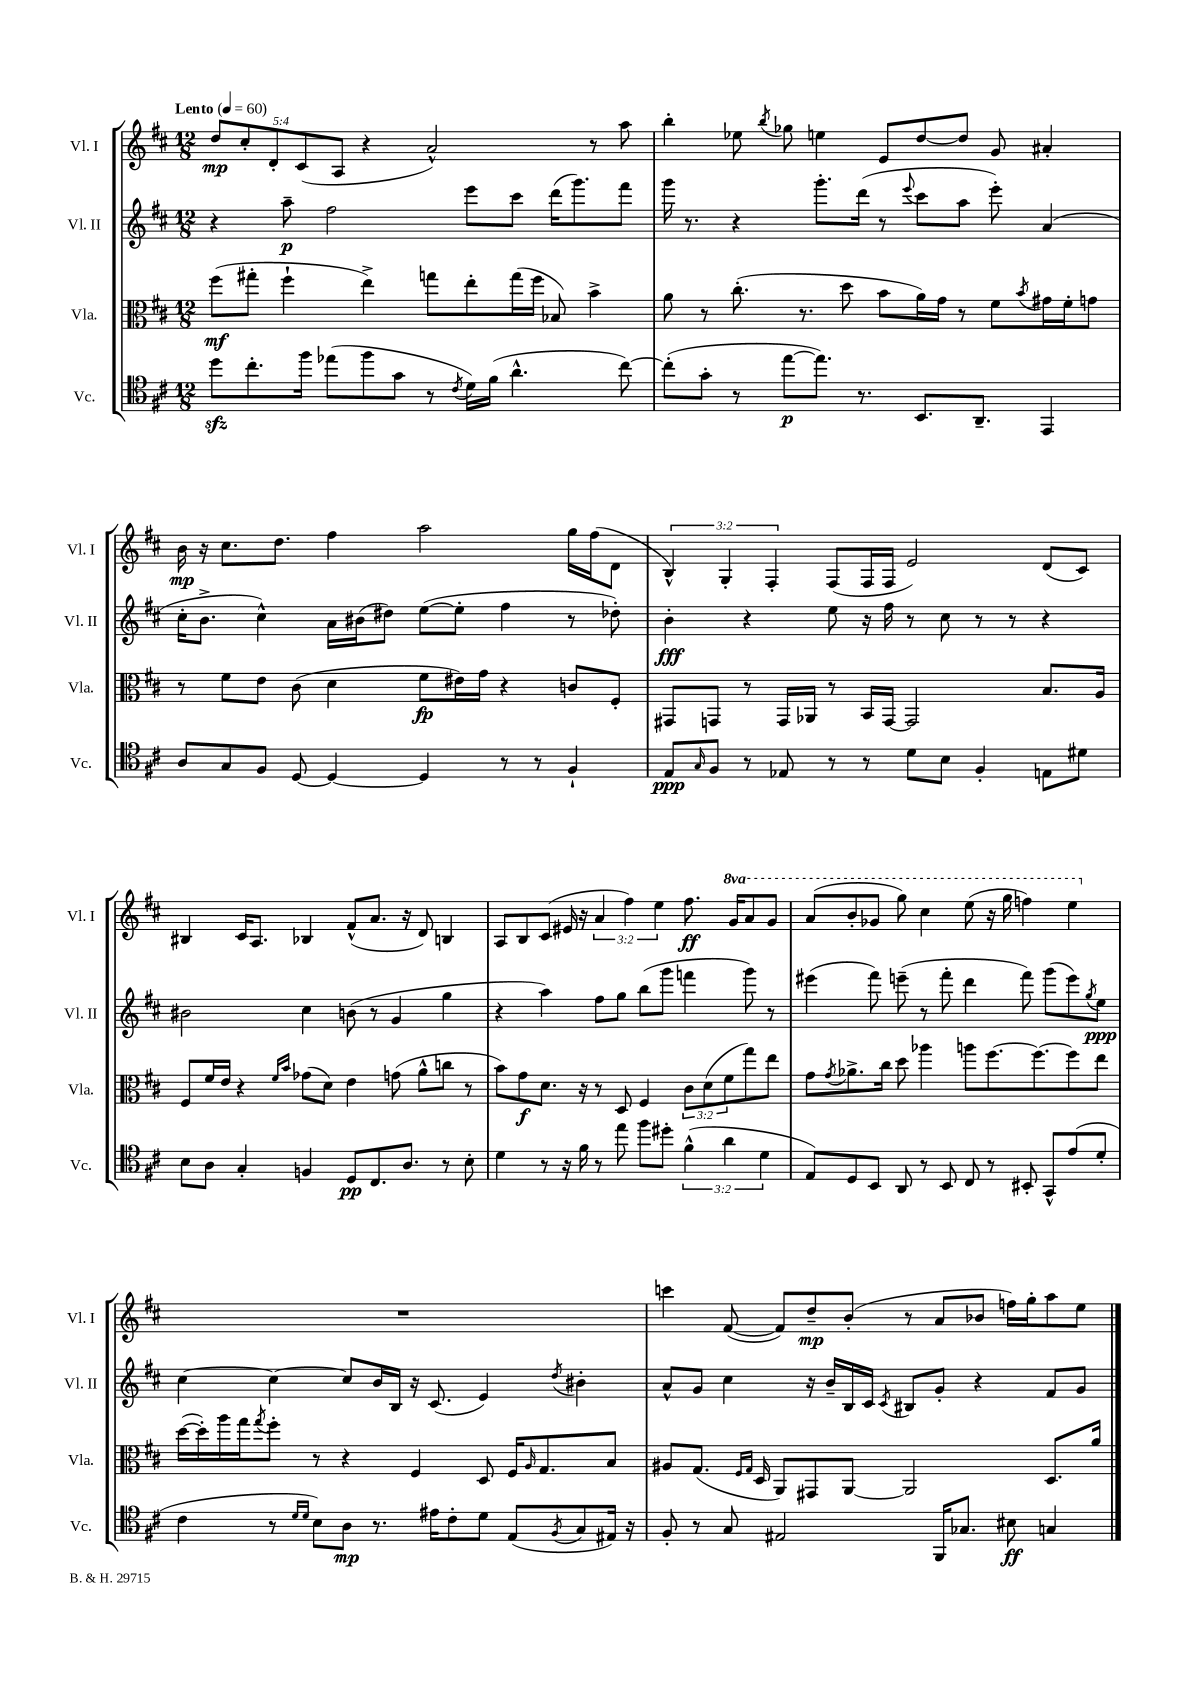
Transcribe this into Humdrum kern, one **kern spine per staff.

**kern	**kern	**kern	**kern
*staff4	*staff3	*staff2	*staff1
*clefC4	*clefC3	*clefG2	*clefG2
*k[f#c#]	*k[f#c#]	*k[f#c#]	*k[f#c#]
*M12/8	*M12/8	*M12/8	*M12/8
*MM60	*MM60	*MM60	*MM60
8dd	(8ff#	4r	10dd
.	.	.	10cc#'
8.cc#'	8gg#'	.	.
.	.	.	10d'
.	4ff#`	8aa~	.
.	.	.	(10c#
16ff#	.	.	.
(8ee-	.	2ff#	.
.	.	.	10A
8ff#	4ee^)	.	4r
8g	.	.	.
8r	8gg	.	2a^^)
8qc#	.	.	.
16d)	8ee'	8eee	.
(16f#	.	.	.
4.a^^	(16gg	8ccc#	.
.	16ff#	.	.
.	8B-)	(16ddd	.
.	.	8.ggg)	.
.	4b^	.	8r
[8cc#)	.	8fff#	8aa
=	=	=	=
(8cc#']	8a	16ggg	4bb'
.	.	8.r	.
8g'	8r	.	.
8r	(8.cc#'	4r	8ee-
.	.	.	8qbb
[8ee	.	.	8gg-
.	8.r	.	.
8.ee])	.	8.ggg'	4ee
.	8dd	.	.
8.r	.	(16ddd	.
.	8b	8r	8e
.	.	8qqeee	.
8.BB	16a)	8ccc#	[8dd
.	16g	.	.
.	8r	8aa	8dd]
8.AA~	.	.	.
.	8f#	8eee')	8g
.	8qb	.	.
4EE	16g#	(4a	4a#'
.	16f#'	.	.
.	8g	.	.
=	=	=	=
8A	8r	16cc#'	16b
.	.	8.b^	16r
8G	8f#	.	8.cc#
8F#	8e	4cc#^^)	.
.	.	.	8.dd
[8D	(8c#	.	.
4D_	4d	16a	4ff#
.	.	(16b#	.
.	.	8dd#)	.
4D]	8f#	([8ee	2aa
.	16e#)	8ee']	.
.	16g	.	.
8r	4r	4ff#	.
8r	.	.	.
4F#`	8c	8r	16gg
.	.	.	(16ff#
.	8F#'	8dd-')	8d
=	=	=	=
8E	8GG#	4b'	6B^^)
16qqG	.	.	.
8F#	8GG	.	.
.	.	.	6G'
8r	8r	4r	.
.	.	.	6F#'
8E-	16GG	.	.
.	16AA-	.	.
8r	8r	8ee	(8F#
8r	16BB	16r	16F#
.	[16GG	16ff#	16F#
8d	2GG]	8r	2e)
8B	.	8cc#	.
4F#'	.	8r	.
.	.	8r	.
8E	8.B	4r	(8d
8d#	.	.	8c#)
.	16A	.	.
=	=	=	=
8B	8F#	2b#	4B#
8A	16f#	.	.
.	16e	.	.
4G'	4r	.	16c#
.	.	.	8.A
.	16qqf#	.	.
.	16qqb	.	.
4F	(8g-	4cc#	4B-
.	8d)	.	.
8D	4e	(8b	(8f#^^
8.C#	.	8r	8.a
.	(8g	4g	.
8.A	.	.	16r
.	8a^^	.	8d)
8r	8cc	4gg	4B
8B'	8r	.	.
=	=	=	=
4d	8b)	4r	8A
.	8g	.	8B
8r	8.d	4aa)	(8c#
16r	.	.	16e#
16f#	16r	.	16r
8r	8r	8ff#	6a
8ee	8D	8gg	.
.	.	.	6ff#)
8ff#	4F#	(8bb	.
.	.	.	6ee
8dd#'	.	8ggg	.
(6f#^^	12c#	4fff	8.ff#
.	(12d	.	.
6a	12f#	.	.
.	.	.	16gg
.	8gg)	8ggg)	8aa
6d	.	.	.
.	8ee	8r	8gg
=	=	=	=
8E)	8g	(4eee#	(8aa
.	8qg	.	.
8D	8.a-^	.	8bb'
8BB	.	8fff#)	8gg-
.	16cc#	.	.
8AA	8dd	(8eee~	8ggg)
8r	4aa-	8r	4ccc#
8BB	.	8fff#'	.
8C#	8aa	4ddd	(8eee
8r	[8.ff#	.	16r
.	.	.	16ggg
8BB#'	.	8fff#)	4fff)
.	8.ff#_	.	.
8GG^^	.	(8ggg	.
(8e	8ff#]	8eee)	4eee
.	.	8qgg	.
8d'	8ee	8ee	.
=	=	=	=
4c#	([16dd	[4cc#	1.r
.	16dd'])	.	.
.	16aa	.	.
.	16gg	.	.
.	8qgg	.	.
8r	8ff#'	4cc#_	.
16qqd	.	.	.
16qqd	.	.	.
8B)	8r	.	.
8A	4r	8cc#]	.
8.r	.	16b	.
.	.	16B	.
.	4F#	16r	.
16e#	.	(8.c#	.
8c#'	.	.	.
8d	8D	4e)	.
(8E	16F#	.	.
.	16qqA	.	.
.	8.G	.	.
8qF#	.	8qdd	.
8G	.	4b#'	.
16E#)	8B	.	.
16r	.	.	.
=	=	=	=
8F#'	8A#	8a^^	4ccc
8r	(8.G	8g	.
8G	.	4cc#	([8f#
.	16qqF#	.	.
.	16qqG	.	.
.	16D	.	.
2E#	8AA)	.	8f#])
.	8GG#	16r	8dd~
.	.	16b~	.
.	[8AA	16B	(8b'
.	.	16c#	.
.	.	8qc#	.
.	2AA]	8B#	8r
16FF#	.	8g'	8a
8.G-	.	.	.
.	.	4r	8b-
8B#	.	.	16ff)
.	.	.	16gg'
4G	8.D	8f#	8aa
.	.	8g	8ee
.	16a	.	.
==	==	==	==
*-	*-	*-	*-
